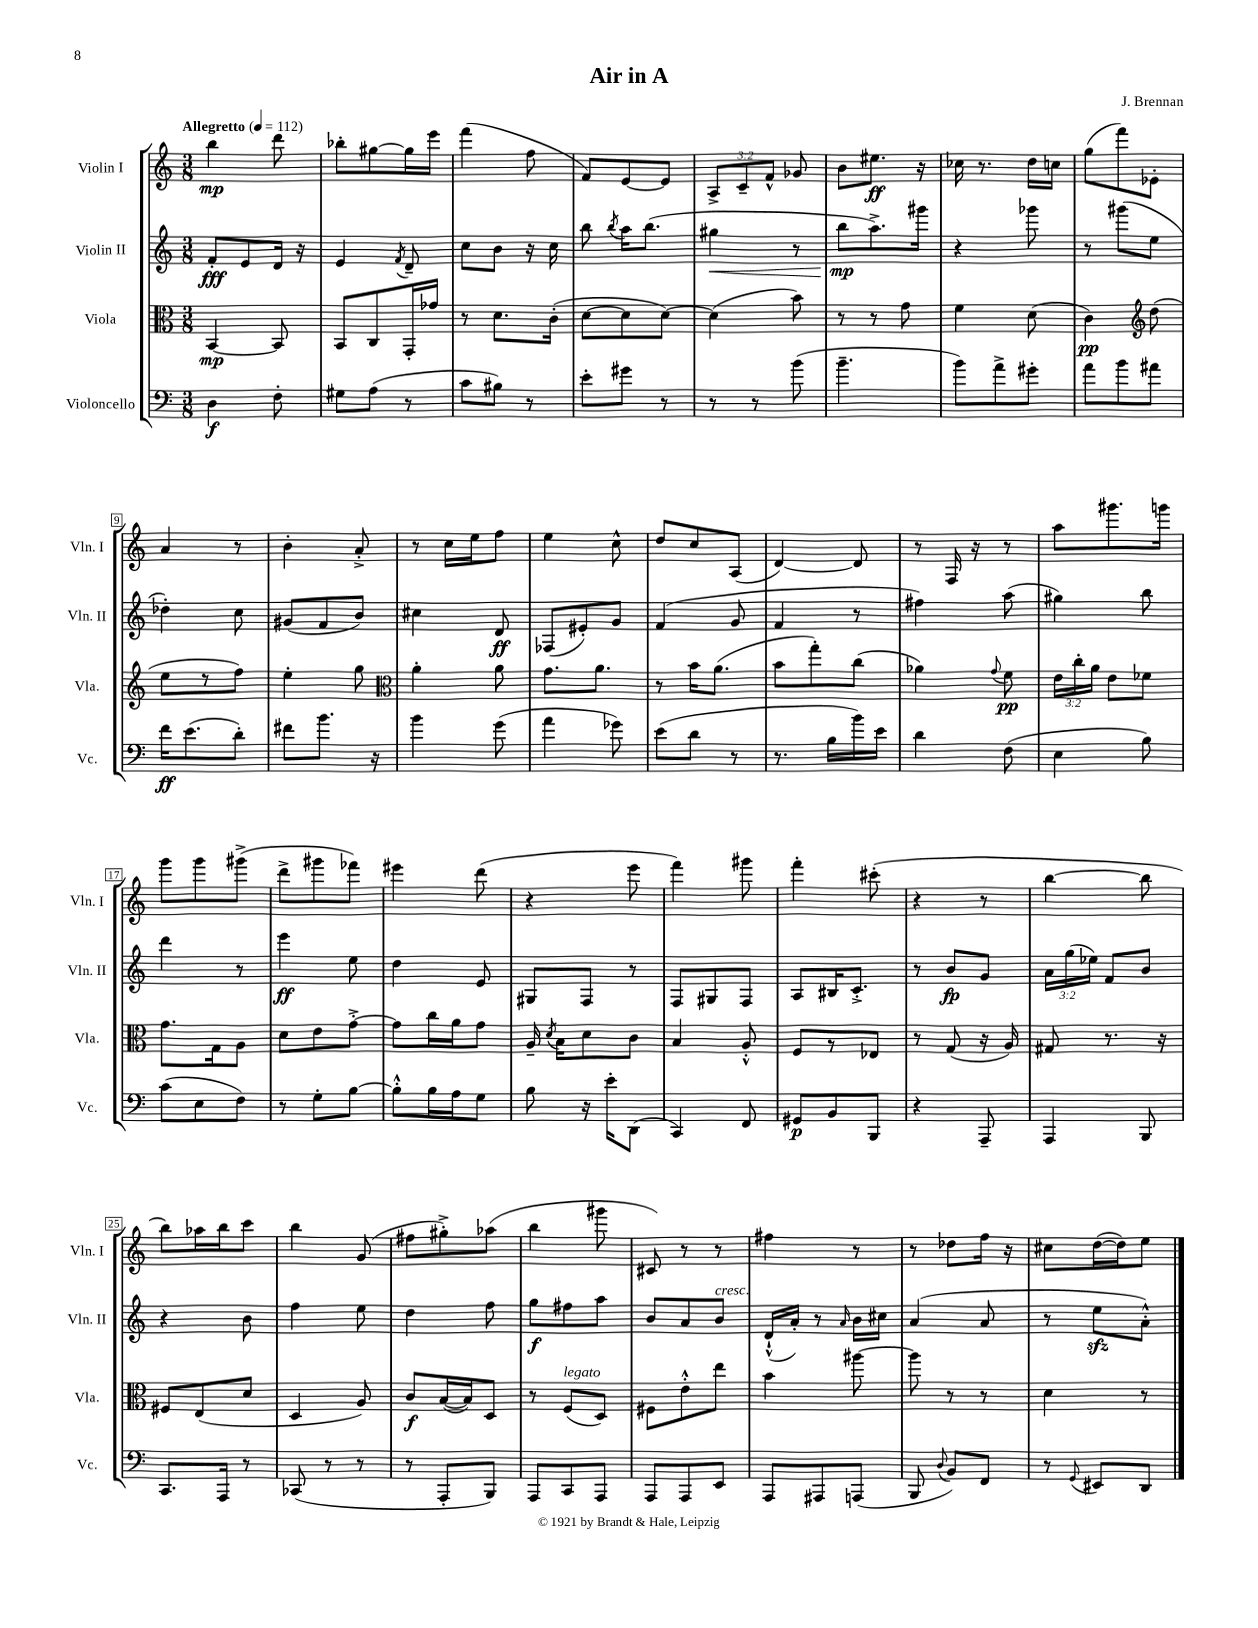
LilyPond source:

\header { title = "Air in A" composer = "J. Brennan" }
<<
\new StaffGroup <<
\new Staff = "s0" \with { instrumentName = "Violin I" shortInstrumentName = "Vln. I" } {
    \clef treble \key c \major \numericTimeSignature \time 3/8 \override Staff.TupletNumber.text = #tuplet-number::calc-fraction-text \tempo "Allegretto" 4 = 112
    \autoBeamOff b''4\mp d'''8 |
    bes''8[-. gis''8~ gis''16 e'''16] |
    f'''4( f''8 |
    f'8[) e'8~ e'8] |
    \tuplet 3/2 { a8[-> c'8-- f'8]-^ } ges'8 |
    b'8[ eis''8.]\ff r16 |
    ces''16 r8. d''16[ c''16] |
    g''8[( f'''8) ees'8]-. |
    a'4 r8 |
    b'4-. a'8-.-> |
    r8 c''16[ e''16 f''8] |
    e''4 c''8-^ |
    d''8[ c''8 a8]( |
    d'4~) d'8 |
    r8 f16 r16 r8 |
    a''8[ gis'''8. g'''16] |
    g'''8[ g'''8 gis'''8]->( |
    d'''8[-> gis'''8 fes'''8]) |
    eis'''4 d'''8( |
    r4 e'''8 |
    f'''4) gis'''8 |
    f'''4-. cis'''8-.( |
    r4 r8 |
    b''4~ b''8 |
    b''8[) aes''16 b''16 c'''8] |
    b''4 g'8( |
    fis''8[ gis''8-.->) aes''8]( |
    b''4 gis'''8 |
    cis'8) r8 r8 |
    fis''4 r8 |
    r8 des''8[ f''16] r16 |
    cis''8[ d''16~( d''16) e''8] \bar "|." |
}
\new Staff = "s1" \with { instrumentName = "Violin II" shortInstrumentName = "Vln. II" } {
    \clef treble \key c \major \numericTimeSignature \time 3/8 \override Staff.TupletNumber.text = #tuplet-number::calc-fraction-text
    \autoBeamOff f'8[-.\fff e'8 d'16] r16 |
    e'4 \acciaccatura { f'8 } d'8-- |
    c''8[ b'8] r16 c''16 |
    b''8 \acciaccatura { b''8 } a''16[ b''8.]( |
    gis''4\< r8 |
    b''8[\mp\! a''8.->) gis'''16] |
    r4 ges'''8 |
    r8 gis'''8[( e''8] |
    des''4-.) c''8 |
    gis'8[( f'8 b'8]) |
    cis''4 d'8\ff |
    fes8[( eis'8-.) g'8] |
    f'4( g'8 |
    f'4 r8 |
    fis''4) a''8( |
    gis''4) b''8 |
    d'''4 r8 |
    e'''4\ff e''8 |
    d''4 e'8 |
    gis8[ f8] r8 |
    f8[ gis8 f8] |
    a8[ bis16 c'8.]-.-> |
    r8 b'8[\fp g'8] |
    \tuplet 3/2 { a'16[ g''16( ees''16]) } f'8[ b'8] |
    r4 b'8 |
    f''4 e''8 |
    d''4 f''8 |
    g''8[\f fis''8 a''8] |
    b'8[ a'8 b'8]^\markup { \italic "cresc." } |
    d'16[-!-^( a'16]-.) r8 \grace { a'16 } b'16[ cis''16] |
    a'4( a'8 |
    r8 e''8[\sfz a'8]-.-^) \bar "|." |
}
\new Staff = "s2" \with { instrumentName = "Viola" shortInstrumentName = "Vla." } {
    \clef alto \key c \major \numericTimeSignature \time 3/8 \override Staff.TupletNumber.text = #tuplet-number::calc-fraction-text
    \autoBeamOff b,4~\mp b,8 |
    b,8[ c8 g,16-. ges'16] |
    r8 d'8.[ c'16]-.( |
    d'8[~ d'8 d'8]~) |
    d'4( b'8) |
    r8 r8 g'8 |
    f'4 d'8( |
    c'4\pp) \clef treble d''8( |
    e''8[ r8 f''8]) |
    e''4-. g''8 |
    \clef alto a'4-. a'8 |
    g'8.[ a'8.] |
    r8 b'16[ a'8.]( |
    b'8[ g''8-.) c''8]( |
    aes'4) \appoggiatura { g'8 } f'8\pp |
    \tuplet 3/2 { e'16[ c''16-. a'16] } e'8[ fes'8] |
    g'8.[ g16 a8] |
    d'8[ e'8 g'8]~-.-> |
    g'8[ c''16 a'16 g'8] |
    a16-- \acciaccatura { d'8 } b16[ d'8 c'8] |
    b4 a8-.-^ |
    f8[ r8 ees8] |
    r8 g8( r16 a16) |
    gis8 r8. r16 |
    fis8[ e8( d'8] |
    d4 a8) |
    c'8[\f b16~( b16) d8] |
    r8 f8[^\markup { \italic "legato" }( d8]) |
    fis8[ e'8-.-^ e''8] |
    b'4 ais''8~ |
    ais''8 r8 r8 |
    d'4 r8 \bar "|." |
}
\new Staff = "s3" \with { instrumentName = "Violoncello" shortInstrumentName = "Vc." } {
    \clef bass \key c \major \numericTimeSignature \time 3/8
    \autoBeamOff d4\f f8-. |
    gis8[ a8]( r8 |
    c'8[ bis8]) r8 |
    e'8[-. gis'8] r8 |
    r8 r8 b'8( |
    b'4.-- |
    b'8[) a'8-> gis'8]-. |
    a'8[ b'8 ais'8] |
    f'16[\ff e'8.( d'8]-.) |
    fis'8[ b'8.] r16 |
    b'4 g'8( |
    a'4 ges'8) |
    e'8[( d'8] r8 |
    r8. b16[ b'16) e'16] |
    d'4 f8( |
    e4 b8) |
    c'8[( e8 f8]) |
    r8 g8[-. b8]~ |
    b8[-.-^ b16 a16 g8] |
    b8 r16 e'16[-. d,8]( |
    c,4) f,8 |
    gis,8[\p b,8 b,,8] |
    r4 a,,8-- |
    a,,4 b,,8 |
    c,8.[ a,,16] r8 |
    ces,8( r8 r8 |
    r8 a,,8[-. b,,8]) |
    a,,8[ c,8 a,,8] |
    a,,8[ a,,8 e,8] |
    a,,8[ ais,,8 a,,8]( |
    b,,8 \appoggiatura { d8 } b,8[) f,8] |
    r8 \appoggiatura { g,8 } eis,8[ d,8] \bar "|." |
}
>>
>>
\layout { \context { \Score \override BarNumber.stencil = #(make-stencil-boxer 0.1 0.3 ly:text-interface::print) } }
